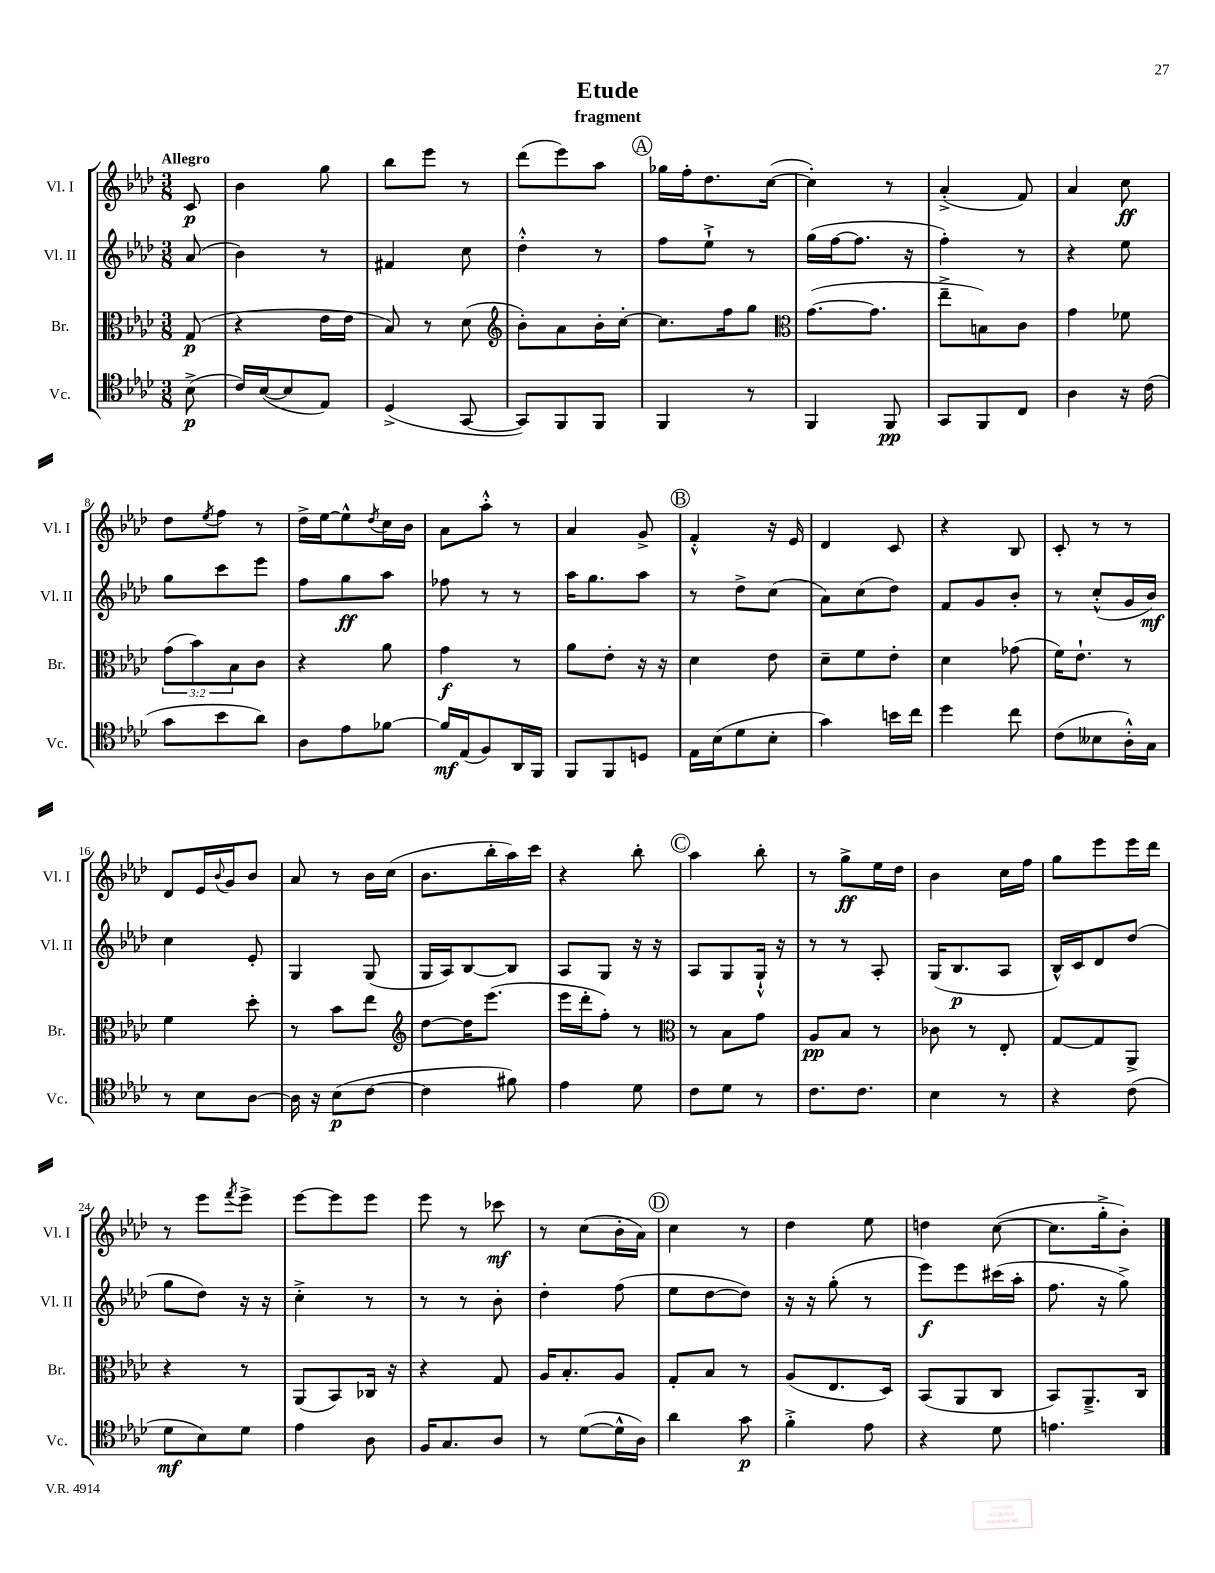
\header { title = "Etude" subtitle = "fragment" }
<<
\new StaffGroup <<
\new Staff = "s0" \with { instrumentName = "Vl. I" shortInstrumentName = "Vl. I" } {
    \clef treble \key aes \major \numericTimeSignature \time 3/8 \partial 8 \tempo "Allegro"
    c'8\p |
    bes'4 g''8 |
    bes''8 ees'''8 r8 |
    des'''8( ees'''8) aes''8 |
    \mark \markup { \circle "A" } ges''16 f''16-. des''8. c''16~( |
    c''4-.) r8 |
    aes'4-.->( f'8) |
    aes'4 c''8\ff |
    des''8 \acciaccatura { ees''8 } f''8 r8 |
    des''16-> ees''16~ ees''8-^ \acciaccatura { des''8 } c''16 bes'16 |
    aes'8 aes''8-.-^ r8 |
    aes'4 g'8-> |
    \mark \markup { \circle "B" } f'4-.-^ r16 ees'16 |
    des'4 c'8 |
    r4 bes8 |
    c'8-. r8 r8 |
    des'8 ees'16 \appoggiatura { bes'8 } g'16 bes'8 |
    aes'8 r8 bes'16 c''16( |
    bes'8. bes''16-. aes''16) c'''16 |
    r4 bes''8-. |
    \mark \markup { \circle "C" } aes''4 bes''8-. |
    r8 g''8->\ff ees''16 des''16 |
    bes'4 c''16 f''16 |
    g''8 ees'''8 ees'''16 des'''16 |
    r8 ees'''8 \acciaccatura { f'''8 } ees'''8-> |
    ees'''8~ ees'''8 ees'''8 |
    ees'''8 r8 ces'''8\mf |
    r8 c''8( bes'16-. aes'16) |
    \mark \markup { \circle "D" } c''4 r8 |
    des''4 ees''8 |
    d''4 c''8~( |
    c''8. g''16-.-> bes'8-.) \bar "|." |
}
\new Staff = "s1" \with { instrumentName = "Vl. II" shortInstrumentName = "Vl. II" } {
    \clef treble \key aes \major \numericTimeSignature \time 3/8 \partial 8
    aes'8( |
    bes'4) r8 |
    fis'4 c''8 |
    des''4-.-^ r8 |
    \mark \markup { \circle "A" } f''8 ees''8-!-> r8 |
    g''16( f''16~ f''8. r16 |
    f''4-.) r8 |
    r4 ees''8 |
    g''8 c'''8 ees'''8 |
    f''8 g''8\ff aes''8 |
    fes''8 r8 r8 |
    aes''16 g''8. aes''8 |
    \mark \markup { \circle "B" } r8 des''8-> c''8( |
    aes'8) c''8( des''8) |
    f'8 g'8 bes'8-. |
    r8 c''8-.-^( g'16 bes'16\mf) |
    c''4 ees'8-. |
    g4 g8( |
    g16 aes16) bes8~ bes8 |
    aes8 g8 r16 r16 |
    \mark \markup { \circle "C" } aes8 g8 g16-!-^ r16 |
    r8 r8 aes8-. |
    g16( bes8.\p aes8 |
    bes16-^) c'16 des'8 des''8( |
    g''8 des''8) r16 r16 |
    c''4-.-> r8 |
    r8 r8 bes'8-. |
    des''4-. f''8( |
    \mark \markup { \circle "D" } ees''8 des''8~ des''8) |
    r16 r16 g''8-.( r8 |
    ees'''8\f) ees'''8 cis'''16( aes''16-. |
    f''8. r16 g''8->) \bar "|." |
}
\new Staff = "s2" \with { instrumentName = "Br." shortInstrumentName = "Br." } {
    \clef alto \key aes \major \numericTimeSignature \time 3/8 \override Staff.TupletNumber.text = #tuplet-number::calc-fraction-text \partial 8
    g8\p( |
    r4 ees'16 ees'16 |
    bes8) r8 des'8( |
    \clef treble bes'8-.) aes'8 bes'16-. c''16~-. |
    \mark \markup { \circle "A" } c''8. f''16 g''8 |
    \clef alto g'8.~( g'8. |
    ees''8---> b8) c'8 |
    g'4 fes'8 |
    \tuplet 3/2 { g'8( bes'8) bes8 } c'8 |
    r4 aes'8 |
    g'4\f r8 |
    aes'8 ees'8-. r16 r16 |
    \mark \markup { \circle "B" } des'4 ees'8 |
    des'8-- f'8 ees'8-. |
    des'4 ges'8( |
    f'16) ees'8.-! r8 |
    f'4 des''8-. |
    r8 bes'8 ees''8 |
    \clef treble des''8~ des''16 ees'''8.( |
    ees'''16 des'''16-. f''8-.) r8 |
    \mark \markup { \circle "C" } \clef alto r8 bes8 g'8 |
    aes8\pp bes8 r8 |
    ces'8 r8 ees8-. |
    g8~ g8 aes,8-> |
    r4 r8 |
    aes,8( bes,8) ces16 r16 |
    r4 g8 |
    aes16 bes8.-. aes8 |
    \mark \markup { \circle "D" } g8-. bes8 r8 |
    aes8( ees8. des16) |
    bes,8( aes,8 c8 |
    bes,8) aes,8.---> c16 \bar "|." |
}
\new Staff = "s3" \with { instrumentName = "Vc." shortInstrumentName = "Vc." } {
    \clef tenor \key aes \major \numericTimeSignature \time 3/8 \partial 8
    bes8->\p( |
    c'16) bes16~( bes8 ees8) |
    des4->( g,8~ |
    g,8) f,8 f,8 |
    \mark \markup { \circle "A" } f,4 r8 |
    f,4 f,8\pp |
    g,8 f,8 c8 |
    aes4 r16 c'16( |
    g'8 bes'8 aes'8) |
    aes8 ees'8 fes'8~ |
    fes'16\mf ees16( f8) aes,16 f,16 |
    f,8 f,8 d8 |
    \mark \markup { \circle "B" } ees16 bes16( des'8 bes8-. |
    g'4) b'16 c''16 |
    des''4 c''8 |
    c'8( beses8 aes16-.-^) g16 |
    r8 bes8 aes8~ |
    aes16 r16 bes8\p( c'8~ |
    c'4 fis'8) |
    ees'4 des'8 |
    \mark \markup { \circle "C" } c'8 des'8 r8 |
    c'8. c'8. |
    bes4 r8 |
    r4 c'8( |
    des'8\mf bes8) des'8 |
    ees'4 aes8 |
    f16 g8. aes8 |
    r8 des'8~( des'16-^ aes16) |
    \mark \markup { \circle "D" } aes'4 g'8\p |
    f'4-.-> ees'8 |
    r4 des'8 |
    e'4. \bar "|." |
}
>>
>>
